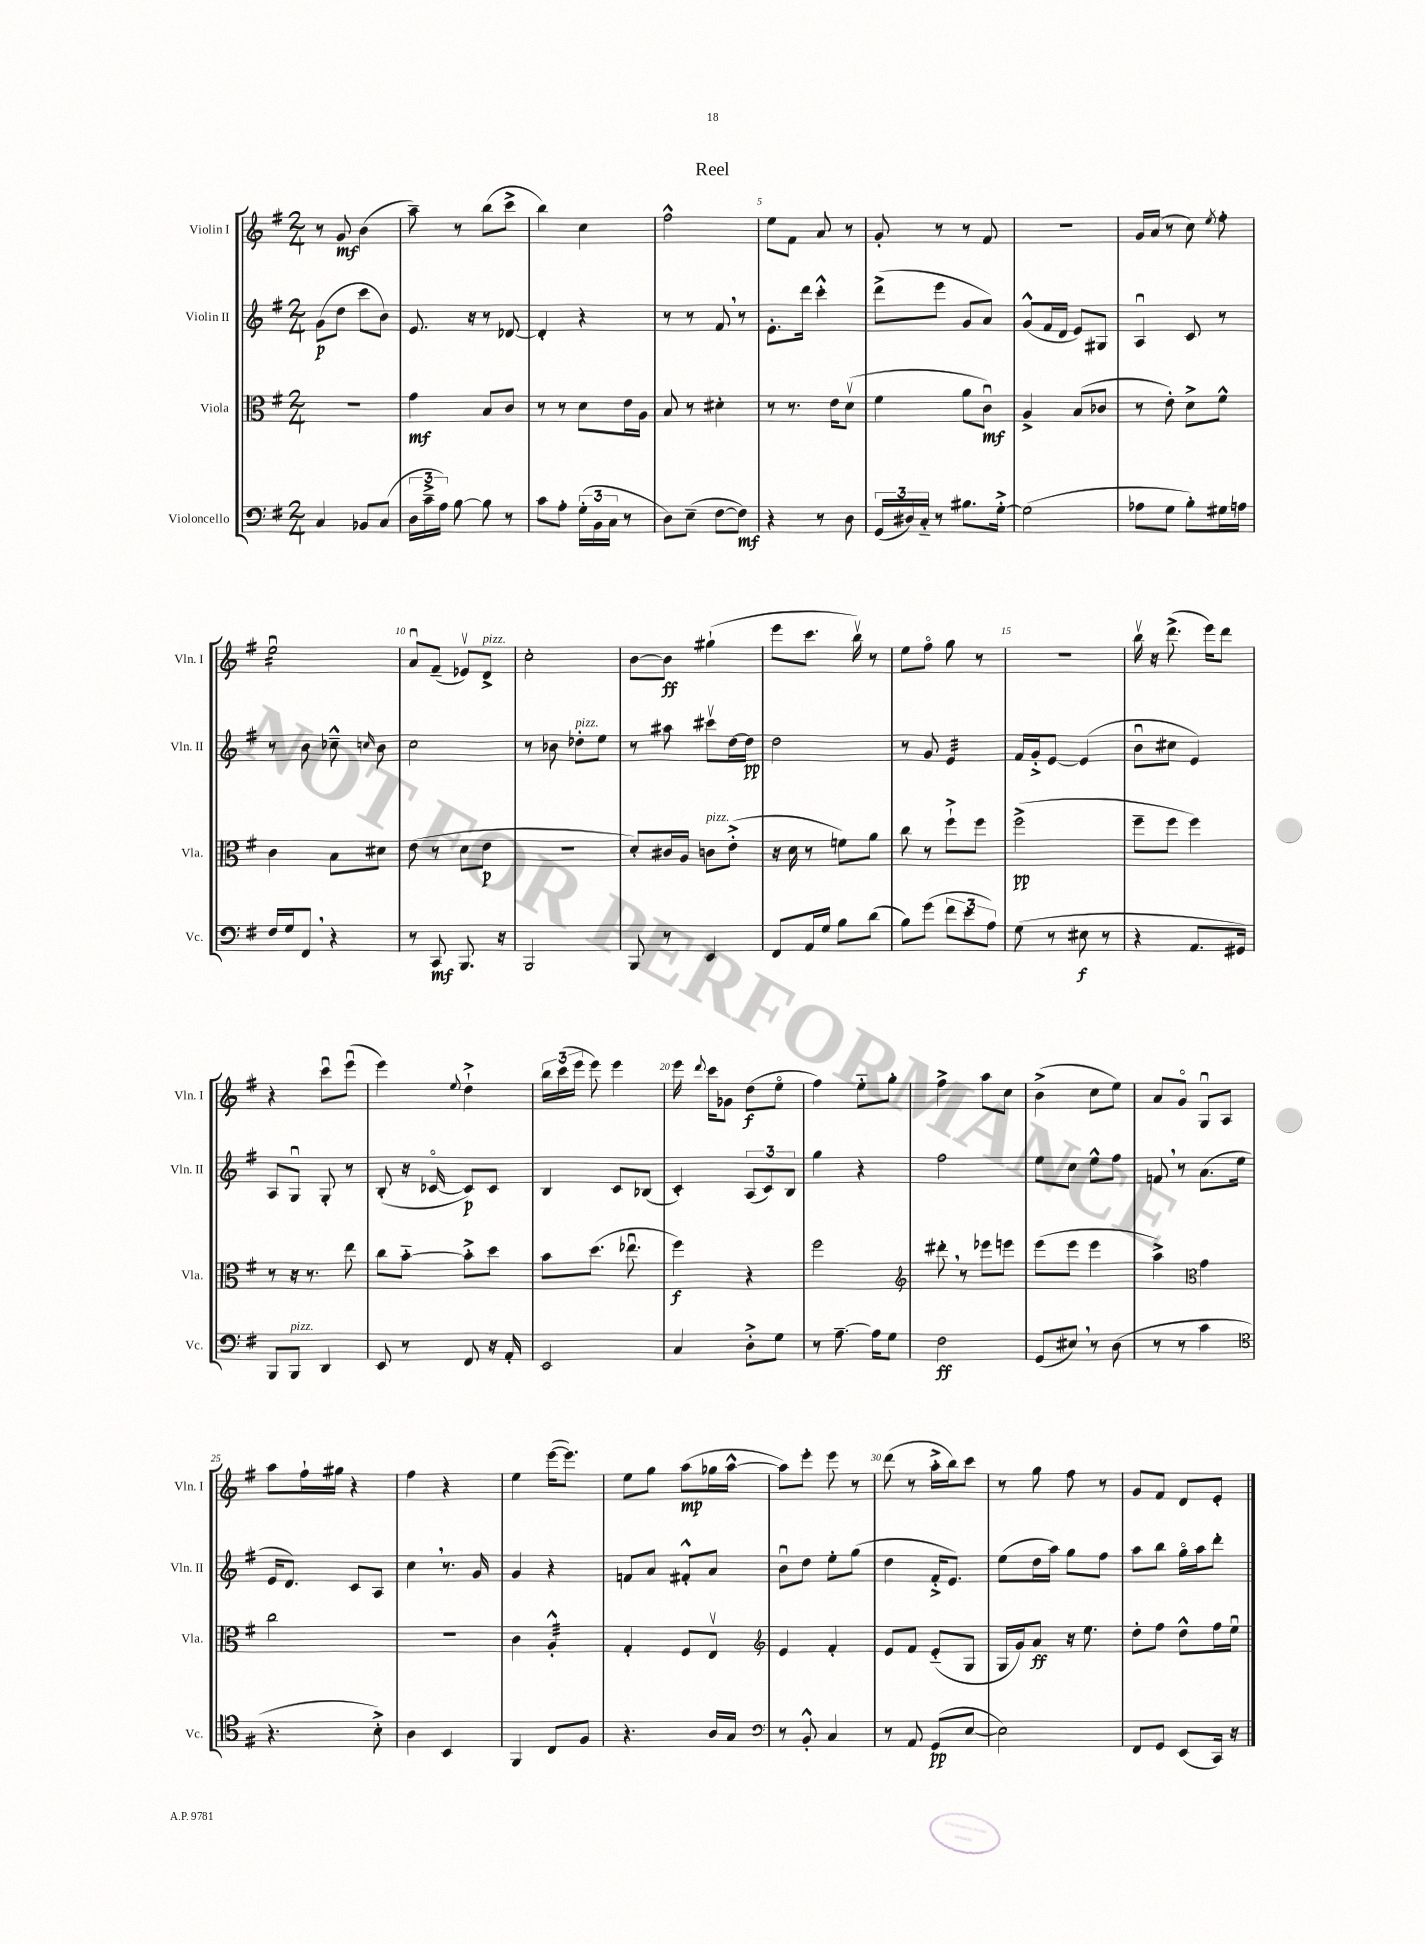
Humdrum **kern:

**kern	**kern	**kern	**kern
*staff4	*staff3	*staff2	*staff1
*clefF4	*clefC3	*clefG2	*clefG2
*k[f#]	*k[f#]	*k[f#]	*k[f#]
*M2/4	*M2/4	*M2/4	*M2/4
4C	2r	(8g	8r
.	.	8dd	8g
8BB-	.	8ccc	(4b
(8C	.	8b)	.
=	=	=	=
24D	4g	8.e	8aa~)
24c~^	.	.	.
24A)	.	.	.
[8B	.	.	8r
.	.	16r	.
8B]	8B	8r	(8bb
8r	8c	[8d-	8ccc^
=	=	=	=
8c	8r	4d-']	4bb)
8A'	8r	.	.
(24G'	8d	4r	4cc
24BB	.	.	.
24C	.	.	.
8r	16e	.	.
.	16A	.	.
=	=	=	=
8D)	8B	8r	2ff#^^
(8E~	8r	8r	.
[8F#	4d#'	8f#	.
8F#])	.	8r	.
=	=	=	=
4r	8r	8.e'	8ee
.	8.r	.	8f#
.	.	16ddd	.
8r	.	4ccc'^^	8a
.	16e	.	.
8D	(8dv	.	8r
=	=	=	=
(24GG	4f#	(8ddd^	8g'
24D#)	.	.	.
24C'~	.	.	.
8r	.	8eee	8r
8.B#	8a	8g	8r
.	8cu)	8a)	8f#
[16G'^	.	.	.
=	=	=	=
(2G]	4A^	(8g^^	2r
.	.	16f#	.
.	.	16d	.
.	(8B	8e)	.
.	8c-	8G#	.
=	=	=	=
8A-	8r	4Au	16g
.	.	.	(16a
8G	8e')	.	8r
8B')	8d^	8c	8cc)
.	.	.	8qee
16G#	8f#^^	8r	8ff#'
16A	.	.	.
=	=	=	=
16F#	4c	8r	2eeu
16G	.	.	.
8FF#	.	8b	.
4r	8B	8cc-~^^	.
.	.	16qqcc	.
.	8d#	8b	.
=	=	=	=
8r	(8e	2cc	8au
8CC	8r	.	(8f#~
8.BBB	8d	.	8e-v)
.	8e	.	8d^
16r	.	.	.
=	=	=	=
2BBB	2r	8r	2cc'
.	.	8b-	.
.	.	8dd-'	.
.	.	8ee	.
=	=	=	=
8BBB	8d')	8r	[8b
8r	16c#	8aa#	8b]
.	16A	.	.
4EE	8c	8ccc#v	(4gg#`
.	(8e'^	[16dd	.
.	.	16dd]	.
=	=	=	=
8FF#	16r	2dd	8eee
.	16d	.	.
16AA	8r	.	8.ccc
16G	.	.	.
8B	8f)	.	.
.	.	.	16bbv)
(8d	8a	.	8r
=	=	=	=
8B)	8cc	8r	8ee
(8g	8r	8g	8ff#o
12f#	8ff#`^	4e	8gg
12e	.	.	.
.	8ff#	.	8r
12A)	.	.	.
=	=	=	=
(8G	(2ff#^	16f#	2r
.	.	16g'^	.
8r	.	[8e	.
8E#	.	(4e]	.
8r	.	.	.
=	=	=	=
4r	8ff#~	8bu	16bbv
.	.	.	16r
.	8ff#	8cc#	(8.ddd^
8.AA	4ff#)	4e)	.
.	.	.	16eee)
.	.	.	8ddd
16GG#)	.	.	.
=	=	=	=
8BBB	8r	8A	4r
8BBB	16r	8Gu	.
.	8.r	.	.
4DD	.	8G'	8cccu
.	8ee	8r	(8eeeu
=	=	=	=
8EE	8cc	(8B'	4eee)
8r	[8b'~	16r	.
.	.	[16c-o	.
.	.	.	8qqee
8FF#	8b'^]	8c-])	4dd`^
16r	8dd	8c-	.
16AA'	.	.	.
=	=	=	=
2EE	8b	4B	24bb
.	.	.	(24ccc
.	.	.	24eee
.	(8.dd	.	8eee)
.	.	8c	4eee
.	8.ee-u	.	.
.	.	(8B-	.
=	=	=	=
4C	4ff#)	4c')	16eee
.	.	.	8qqddd
.	.	.	16ccc
.	.	.	8g-
8D'^	4r	(12A	(8dd
.	.	12c)	.
8G	.	.	8eeo
.	.	12B	.
=	=	=	=
8r	2ff#	4gg	4ff#)
[8.A~	.	.	.
.	.	4r	8ee'~
16A]	.	.	.
8G	.	.	8gg'
=	=	=	=
*	*clefG2	*	*
2F#	8ddd#'	2ff#	4ff#^
.	8r	.	.
.	8eee-	.	8aa
.	8eee	.	8cc
=	=	=	=
(8GG	(8eee	8ee	(4b^
8E#)	8eee	8cc	.
8r	4eee	8ee^^	8cc
(8D	.	8ff#	8ee)
=	=	=	=
8r	4aa^)	8f	8a
8r	.	8r	8go
*	*clefC3	*	*
4c	4g	(8.a	8Gu
.	.	.	8A
.	.	16ee	.
=	=	=	=
*clefC4	*	*	*
4.r	2cc	16e	8aa
.	.	8.d)	.
.	.	.	16ff#`
.	.	.	16gg#
.	.	8c	4r
8B'^)	.	8A	.
=	=	=	=
4A	2r	4cc	4ff#
4BB	.	8.r	4r
.	.	16g	.
=	=	=	=
4FF#	4c	4g	4ee
8C	4A'^^	4r	([16eee
.	.	.	8.eee])
8F#	.	.	.
=	=	=	=
4.r	4G'	8f	8ee
.	.	8a	8gg
.	8F#	8f#'^^	(8aa
16A	8Ev	8a	16gg-
16G	.	.	[16aa^^
=	=	=	=
*clefF4	*clefG2	*	*
8r	4e	8bu	8aa])
8BB'^^	.	8dd	8eee'
4C	4f#'	8ee'	8eee
.	.	(8gg	8r
=	=	=	=
8r	8e	4dd	(8ddd
8AA	8f#	.	8r
(8GG	(8e'~	16f#'^	16aa'^
.	.	8.e)	16bb)
[8E	8G	.	8ccc
=	=	=	=
2E])	16G	(8ee	8r
.	16g)	.	.
.	8a	16dd	8gg
.	.	16aa)	.
.	16r	8gg	8ff#
.	8.ee	.	.
.	.	8ff#	8r
=	=	=	=
8FF#	8dd'	8aa	8g
8GG	8ff#	8bb	8f#
(8EE	8dd^^	16ggo	8d
.	.	16aa	.
16CC)	16ff#	8ddd'	8e'
16r	16eeu	.	.
==	==	==	==
*-	*-	*-	*-
